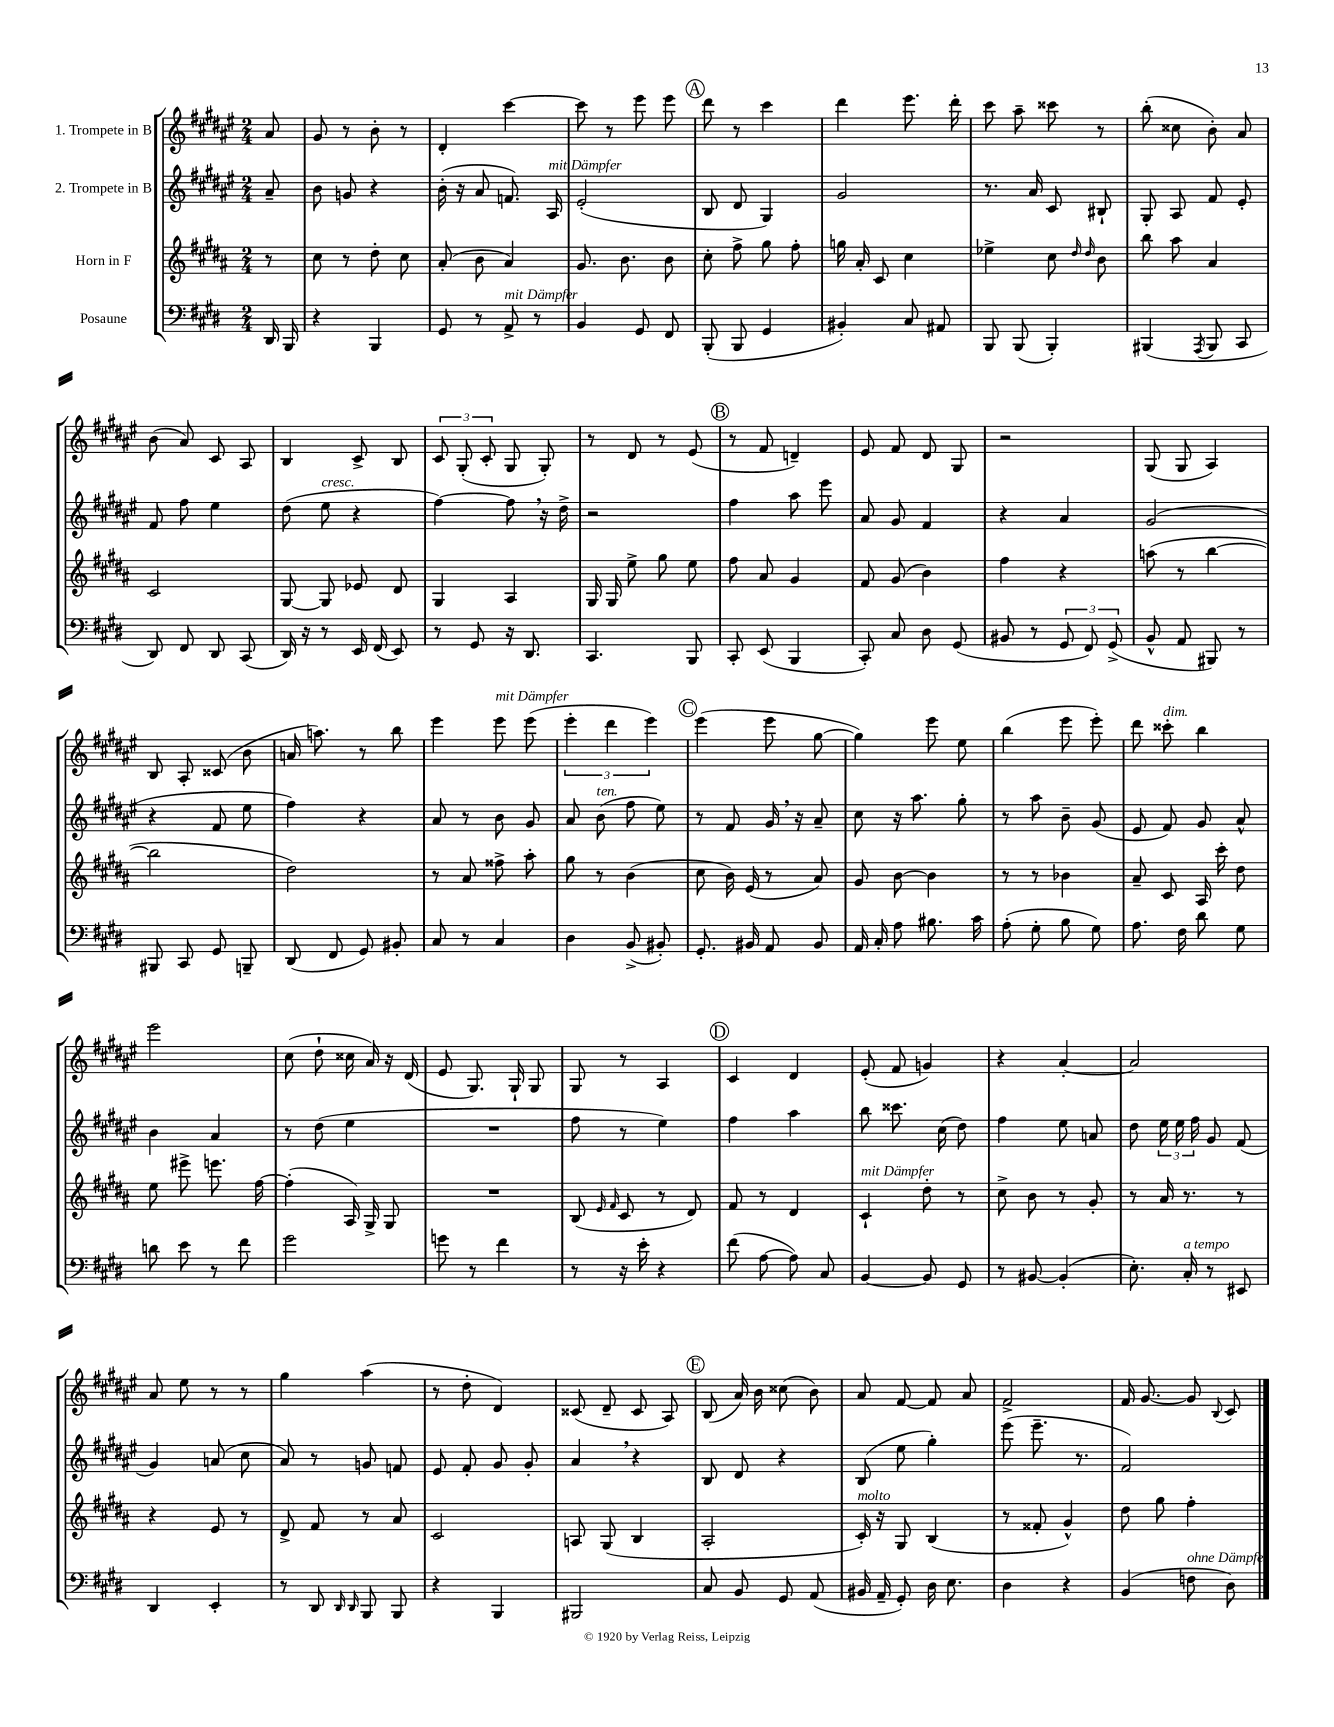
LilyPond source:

<<
\new StaffGroup <<
\new Staff = "s0" \with { instrumentName = "1. Trompete in B" } {
    \clef treble \key fis \major \numericTimeSignature \time 2/4 \partial 8
    \autoBeamOff ais'8 |
    gis'8 r8 b'8-. r8 |
    dis'4-. cis'''4~ |
    cis'''8 r8 eis'''8 eis'''8 |
    \mark \markup { \circle "A" } dis'''8 r8 cis'''4 |
    dis'''4 eis'''8. dis'''16-. |
    cis'''8 ais''8-- cisis'''8 r8 |
    b''8-.( cisis''8 b'8-.) ais'8 |
    b'8( ais'8) cis'8 ais8 |
    b4 cis'8-> b8 |
    \tuplet 3/2 { cis'8 gis8-.( cis'8-. } gis8 gis8-.) |
    r8 dis'8 r8 eis'8( |
    \mark \markup { \circle "B" } r8 fis'8 d'4--) |
    eis'8 fis'8 dis'8 gis8 |
    r2 |
    gis8( gis8 ais4) |
    b8 ais8-. cisis'8( b'8 |
    a'16 a''8.) r8 b''8 |
    eis'''4 eis'''8^\markup { \italic "mit Dämpfer" } eis'''8( |
    \tuplet 3/2 { eis'''4-. dis'''4 eis'''4) } |
    \mark \markup { \circle "C" } eis'''4( eis'''8 gis''8~ |
    gis''4) eis'''8 eis''8 |
    b''4( eis'''8 eis'''8-.) |
    dis'''8 cisis'''8-.^\markup { \italic "dim." } b''4 |
    eis'''2 |
    cis''8( dis''8-! cisis''16 ais'16) r16 dis'16( |
    eis'8 gis8.) gis16-! gis8 |
    gis8 r8 ais4 |
    \mark \markup { \circle "D" } cis'4 dis'4 |
    eis'8-.( fis'8 g'4) |
    r4 ais'4~-. |
    ais'2 |
    ais'8 eis''8 r8 r8 |
    gis''4 ais''4( |
    r8 dis''8-. dis'4) |
    cisis'8( dis'8-- cisis'8 ais8) |
    \mark \markup { \circle "E" } b8( ais'16) b'16 cisis''8( b'8) |
    ais'8 fis'8~ fis'8 ais'8 |
    fis'2-> |
    fis'16 gis'8.~ gis'8 \appoggiatura { b8 } cis'8 \bar "|." |
}
\new Staff = "s1" \with { instrumentName = "2. Trompete in B" } {
    \clef treble \key fis \major \numericTimeSignature \time 2/4 \partial 8
    \autoBeamOff ais'8-- |
    b'8 g'8 r4 |
    b'16-.( r16 ais'8 f'8.) ais16^\markup { \italic "mit Dämpfer" } |
    eis'2-.( |
    \mark \markup { \circle "A" } b8 dis'8 gis4) |
    gis'2 |
    r8. ais'16 cis'8 bis8-! |
    gis8-. ais8 fis'8 eis'8-. |
    fis'8 fis''8 eis''4 |
    dis''8( eis''8^\markup { \italic "cresc." } r4 |
    fis''4~) fis''8 \breathe r16 dis''16-> |
    r2 |
    \mark \markup { \circle "B" } fis''4 ais''8 eis'''8 |
    ais'8 gis'8 fis'4 |
    r4 ais'4 |
    gis'2( |
    r4 fis'8 eis''8 |
    fis''4) r4 |
    ais'8 r8 b'8 gis'8 |
    ais'8 b'8^\markup { \italic "ten." }( fis''8 eis''8) |
    \mark \markup { \circle "C" } r8 fis'8 gis'16 \breathe r16 ais'8-- |
    cis''8 r16 ais''8. gis''8-. |
    r8 ais''8 b'8-- gis'8( |
    eis'8 fis'8) gis'8 ais'8-^ |
    b'4 ais'4 |
    r8 dis''8( eis''4 |
    R2 |
    fis''8 r8 eis''4) |
    \mark \markup { \circle "D" } fis''4 ais''4 |
    b''8 cisis'''8. cis''16( dis''8) |
    fis''4 eis''8 a'8 |
    dis''8 \tuplet 3/2 { eis''16 eis''16 fis''16 } gis'8 fis'8( |
    gis'4) a'8( cis''8 |
    ais'8) r8 g'8 f'8 |
    eis'8 fis'8-. gis'8 gis'8-. |
    ais'4 \breathe r4 |
    \mark \markup { \circle "E" } b8 dis'8 r4 |
    b8( eis''8 gis''4-.) |
    eis'''8( eis'''8.-- r8. |
    fis'2) \bar "|." |
}
\new Staff = "s2" \with { instrumentName = "Horn in F" } {
    \clef treble \key b \major \numericTimeSignature \time 2/4 \partial 8
    \autoBeamOff r8 |
    cis''8 r8 dis''8-. cis''8 |
    ais'8-.( b'8 ais'4) |
    gis'8. b'8. b'8 |
    \mark \markup { \circle "A" } cis''8-. fis''8-> gis''8 fis''8-. |
    g''16 ais'16-. cis'8 cis''4 |
    ees''4-> cis''8 \grace { dis''16 dis''16 } b'8 |
    b''8 ais''8 ais'4 |
    cis'2 |
    gis8~ gis8 ees'8 dis'8 |
    gis4 ais4 |
    gis16 gis16 e''8-> gis''8 e''8 |
    \mark \markup { \circle "B" } fis''8 ais'8 gis'4 |
    fis'8 gis'8( b'4) |
    fis''4 r4 |
    a''8( r8 b''4~ |
    b''2 |
    dis''2) |
    r8 ais'8 fisis''8-> ais''8-. |
    gis''8 r8 b'4( |
    \mark \markup { \circle "C" } cis''8 b'16) e'16( r8 ais'8) |
    gis'8 b'8~ b'4 |
    r8 r8 bes'4 |
    ais'8-- cis'8 ais16 cis'''16-. dis''8 |
    e''8 eis'''8-> e'''8. fis''16~ |
    fis''4-.( ais16) gis16-> gis8 |
    R2 |
    b8( \grace { e'16 fis'16 } cis'8 r8 dis'8) |
    \mark \markup { \circle "D" } fis'8 r8 dis'4 |
    cis'4-!^\markup { \italic "mit Dämpfer" } dis''8-. r8 |
    cis''8-> b'8 r8 gis'8-. |
    r8 ais'16 r8. r8 |
    r4 e'8 r8 |
    dis'8-> fis'8 r8 ais'8 |
    cis'2 |
    a8 gis8( b4 |
    \mark \markup { \circle "E" } ais2-. |
    cis'16-.^\markup { \italic "molto" }) r16 gis8 b4( |
    r8 fisis'8-. gis'4-^) |
    dis''8 gis''8 fis''4-. \bar "|." |
}
\new Staff = "s3" \with { instrumentName = "Posaune" } {
    \clef bass \key e \major \numericTimeSignature \time 2/4 \partial 8
    \autoBeamOff dis,16 b,,16 |
    r4 b,,4 |
    gis,8 r8 a,8->^\markup { \italic "mit Dämpfer" } r8 |
    b,4 gis,8 fis,8 |
    \mark \markup { \circle "A" } b,,8-.( b,,8 gis,4 |
    bis,4-.) cis8 ais,8 |
    b,,8 b,,8( b,,4-.) |
    bis,,4( \acciaccatura { a,,8 } bis,,8 cis,8 |
    dis,8) fis,8 dis,8 cis,8( |
    dis,16) r16 r8 e,16 fis,16( e,8) |
    r8 gis,8 r16 dis,8. |
    cis,4. b,,8 |
    \mark \markup { \circle "B" } cis,8-. e,8( b,,4 |
    cis,8-.) cis8 dis8 gis,8( |
    bis,8 r8 \tuplet 3/2 { gis,8 fis,8) gis,8->( } |
    b,8-^ a,8 bis,,8) r8 |
    bis,,8 cis,8 gis,8 b,,8-- |
    dis,8( fis,8 gis,8) bis,8-. |
    cis8 r8 cis4 |
    dis4 b,8->( bis,8-.) |
    \mark \markup { \circle "C" } gis,8.-. bis,16 a,8 bis,8 |
    a,16 cis16-. a8 bis8. cis'16 |
    a8-.( gis8-. b8 gis8) |
    a8. fis16 dis'8 gis8 |
    d'8 e'8 r8 fis'8 |
    gis'2 |
    g'8 r8 fis'4 |
    r8 r16 e'16-. r4 |
    \mark \markup { \circle "D" } fis'8( a8~ a8) cis8 |
    b,4~ b,8 gis,8 |
    r8 bis,8~ bis,4-.( |
    e8.-.) cis16-.^\markup { \italic "a tempo" } r8 eis,8 |
    dis,4 e,4-. |
    r8 dis,8 \grace { dis,16 dis,16 } b,,8 b,,8 |
    r4 b,,4 |
    bis,,2 |
    \mark \markup { \circle "E" } cis8 b,8 gis,8 a,8( |
    bis,16 a,16-- gis,8-.) dis16 e8. |
    dis4 r4 |
    b,4( f8^\markup { \italic "ohne Dämpfer" } dis8) \bar "|." |
}
>>
>>
\layout { \context { \Score \remove "Bar_number_engraver" } }
